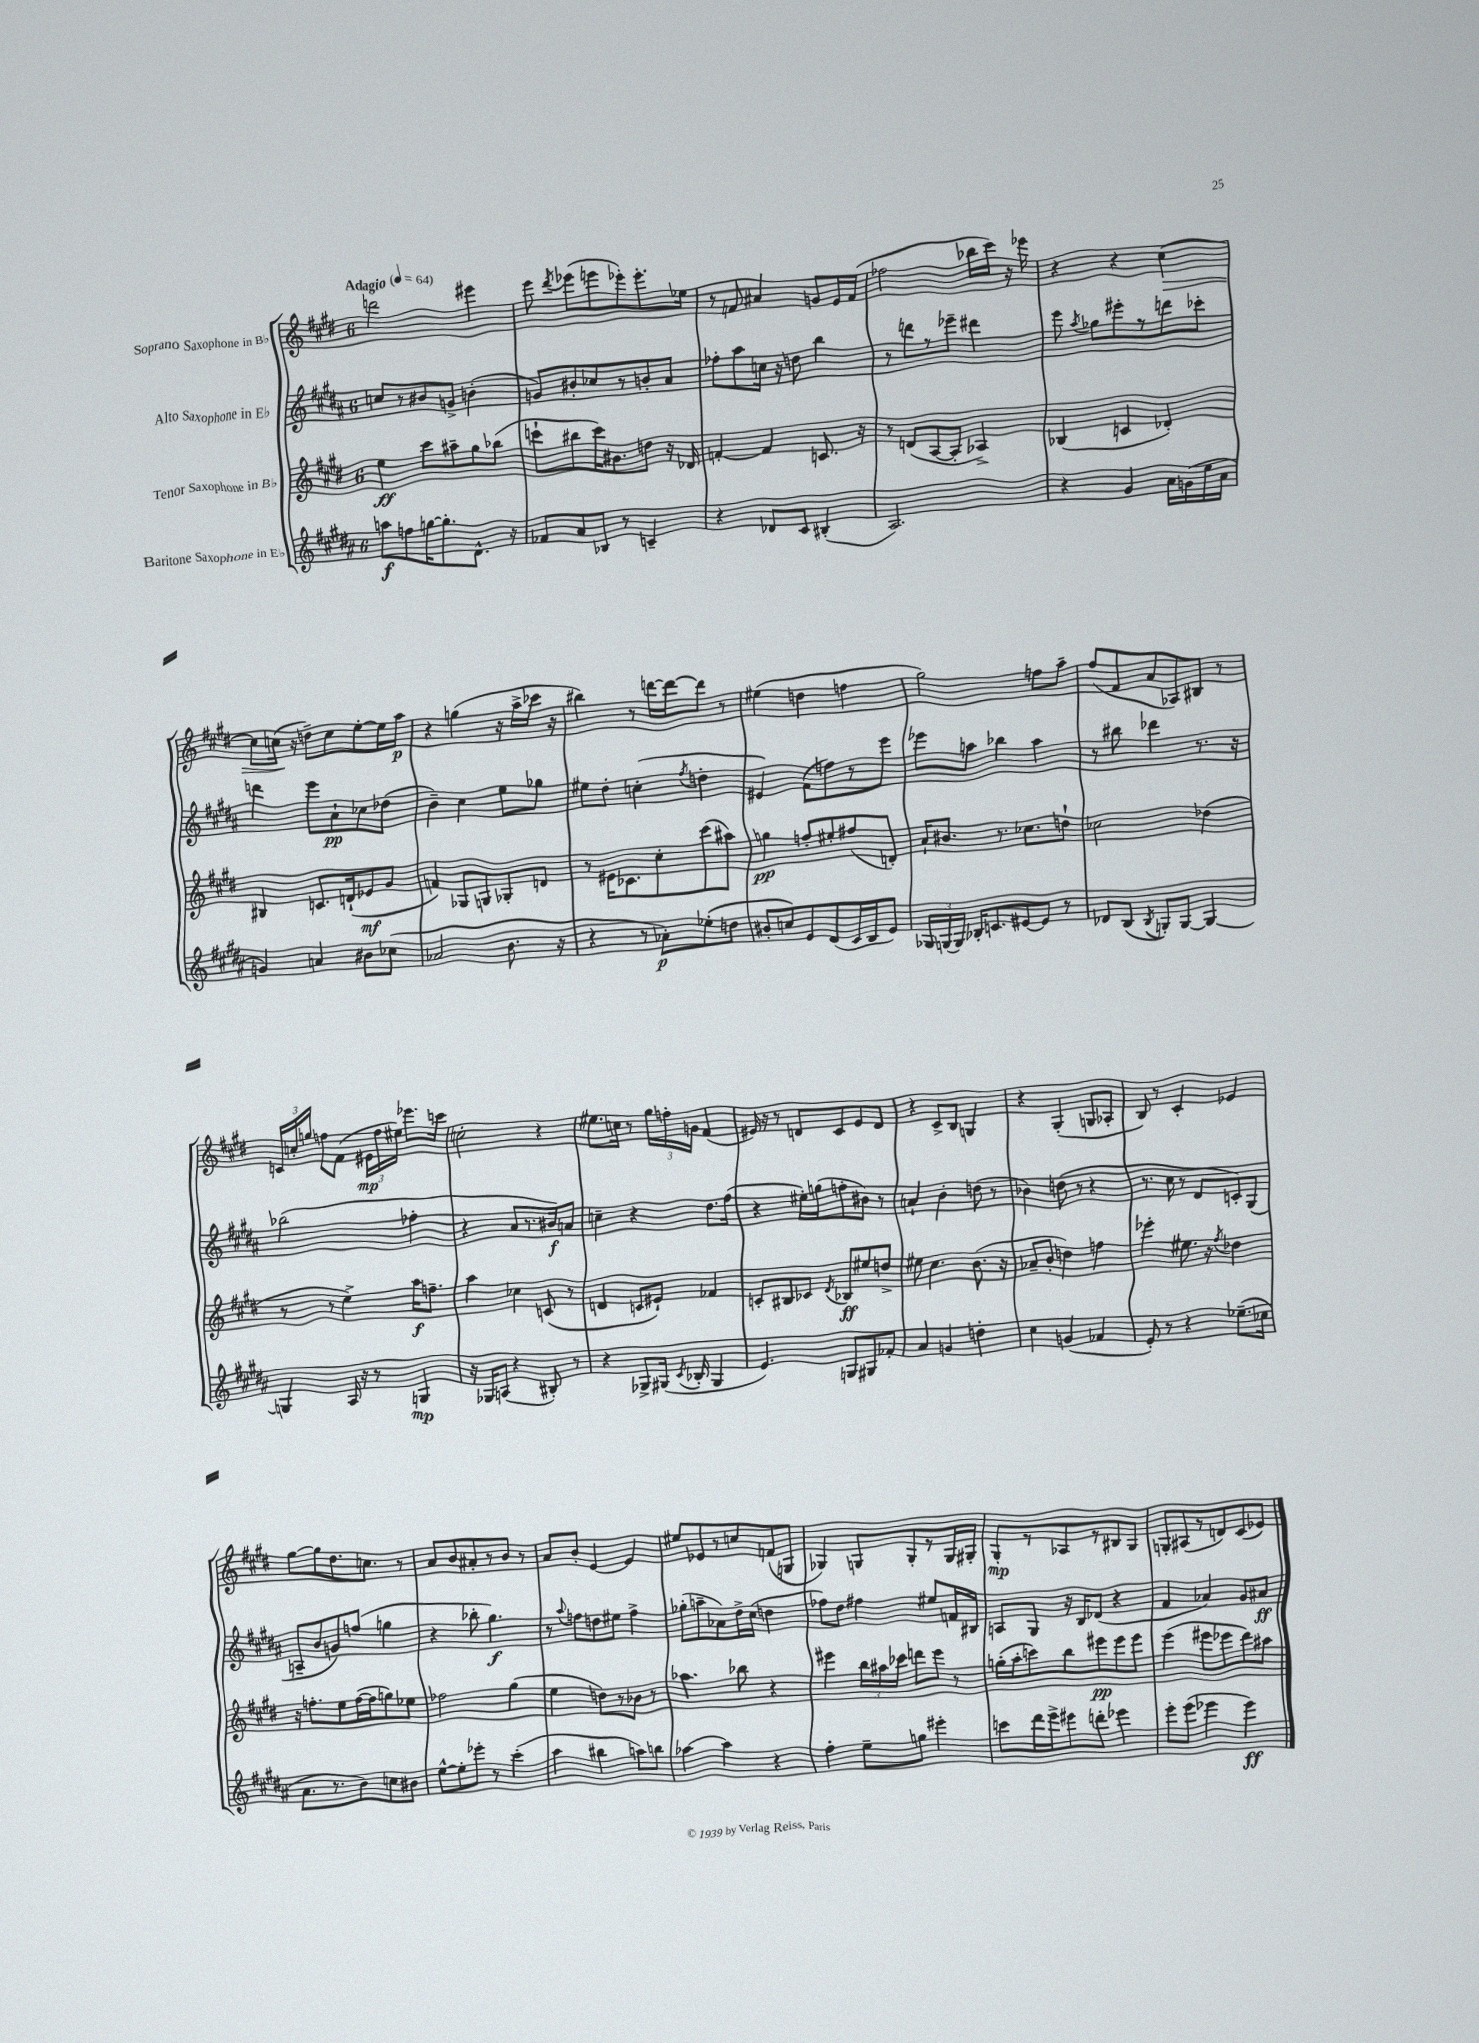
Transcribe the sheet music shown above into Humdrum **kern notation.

**kern	**kern	**kern	**kern
*staff4	*staff3	*staff2	*staff1
*clefG2	*clefG2	*clefG2	*clefG2
*k[f#c#g#d#a#]	*k[f#c#g#d#]	*k[f#c#g#d#a#]	*k[f#c#g#d#]
*M6/8	*M6/8	*M6/8	*M6/8
*MM64	*MM64	*MM64	*MM64
8aa\L	4ee\	8cc/L	2ddd\
8ff\	.	8r	.
[16gg\K	8ccc#\L	8b#/	.
8.gg'\]	.	.	.
.	8aa#~\	8g^/J	.
8.d#^^\J	8gg#\	(4b'\	4eee#\
.	(8bb-\J	.	.
16r	.	.	.
=	=	=	=
8f-/L	8ccc`\L	8g/L)	8eee\
.	.	.	8qddd#/
8a#/	8bb#\	8b#'/	(8eee-\L
8B-/J	16ccc\K)	8cc-/	8eee\
.	8.b#\	.	.
8r	.	8r	8eee-'\)
4c~/	8dd\J	8b'/	8.eee-'\
.	16r	8a#/J	.
.	16d-/	.	16ee-\Jk
=	=	=	=
4r	[4f'/	8ff-'\L	8r
.	.	8aa#\	8f/
8d-/L	4f/]	16cc\Jk	4a#/
.	.	16r	.
8c#/J	.	8dd\	.
(4B#'/	8.c/	4bb\	8g/L
.	.	.	16e/L
.	16r	.	(16f/JJ
=	=	=	=
2.A#/)	8r	8r	2ff-\
.	(8d/L	8ddd\L	.
.	[8A/	8r	.
.	8A'/]J	8eee-~\J	.
.	4A-^/)	4ddd#\	16bb-\LL
.	.	.	16ccc#\JJ)
.	.	.	16r
.	.	.	16eee-\
=	=	=	=
4r	(4B-/	8eee\	4r
.	.	8qaa#/	.
.	.	8gg-\L	.
4g#/	4c/	8eee#'\	4r
.	.	8r	.
16a#\LL	4d-'/)	8ddd\	[4cc#\
(16g\	.	.	.
16ee\	.	8ccc-'\J	.
16a#\JJ	.	.	.
=	=	=	=
4g/)	4B#/	4ddd\	8cc#\]L
.	.	.	(16cc\Jk
.	.	.	16r
4a/	8.c/L	8eee\L	8dd~\L)
.	.	8a#`\	8cc\
.	(16d`/k	.	.
8b#\L	8e-/	8cc-\	[8ee'\
(8cc-\J	8g#/J	(8dd-\J	16ee\]L
.	.	.	16aa\JJ
=	=	=	=
2a-/	4f/)	4b~\)	4r
.	8G-/L	4cc#\	(4gg\
.	8G/	.	.
8.b\	8G-'/	8ee\L	16r
.	.	.	16aa^\LL
.	8d/J	8gg-\J	16ccc-\JJ
16r	.	.	16r
=	=	=	=
4r	8r	8ee#\L	4bb#\)
.	16e#\LK	8dd#'\J	.
.	8.c-\	.	.
8r	.	(4cc'\	8r
8a-'\L)	8cc#'\	.	[16ddd\LL
.	.	.	16ddd\_J
.	.	8qff#/	.
(8ee-'\	(8ccc#\	4dd'\	8ddd\]J
8dd\J	8aa#\J)	.	8r
=	=	=	=
8b#'/L	4gg\	4e#/)	(4ee#\
8cc/)	.	.	.
8e/	8ff'/L	(8f#\L	4dd\
(8d#/	8ee#'/	8ff\)	.
16c#/L	(8ff#/	8r	4ff\
16B/J	.	.	.
8e/J)	8d'/J)	8eee\J	.
=	=	=	=
24G-/LL	16a`/LK	8eee-\L	2gg#\)
(24G/	.	.	.
.	8.b#/J	.	.
24G/JJ)	.	.	.
16B-'/LK	.	8aa\J	.
8.c/	.	.	.
.	8.r	4bb-\	.
[8e#/	.	.	.
.	8.cc-\L	.	.
8e#/]J	.	4aa\	8ff\L
8r	8dd`\J	.	8aa~\J
=	=	=	=
8d-/L	2cc-\	8r	(8ff#/L
(8B/J	.	8bb#\	8f#/
8qB/	.	.	.
8G'/L)	.	4ddd-\	8a/
[8G/J	.	.	8A-/)
4G/_	(4dd-\	8.r	8B#/J
.	.	.	8r
.	.	16r	.
=	=	=	=
4G/]	8r	(2bb-\	24c/LL
.	.	.	24cc'/
.	.	.	24gg/JJ
.	8r	.	8ff\L
16A#/	4ee^\)	.	(8f#\J
16r	.	.	.
8r	.	.	24e#\LL
.	.	.	24ff\
.	.	.	24ee#\JJ)
4G/	16aa\LK	4ff-'\	8.eee-\L
.	8.ff~\J	.	.
.	.	.	16ccc\Jk
=	=	=	=
16r	4aa\	4r	2cc'\
16G-/LK	.	.	.
(8A/J	.	.	.
4r	4cc-\	8a#/L	.
.	.	8.r	.
8B#'/)	(8c/	.	4r
.	.	16b#/k)	.
8r	8r	8a/J	.
=	=	=	=
4r	4d/	4cc~\	8.ee#\L
.	.	.	16cc\Jk
8G-^/L	8c/L	4r	8r
(16G#/Jk	8e#`/J)	.	24gg#\LL
.	.	.	24ff'\
8qc#/	.	.	.
16B-'/	.	.	.
.	.	.	24g\JJ
4G#/	4f-/	8.dd#\L	(4f#/
.	.	(16ff#\Jk	.
=	=	=	=
4.e/)	8c'/L	4r	16e#/)
.	.	.	16r
.	8B#/	.	8r
.	8c-/J	16ee#'\LL)	8d/L
.	.	(16gg\J	.
.	8qd#/	.	.
8G/L	8B-/L	8ff'\	8c#/
8G#/	8ee#/	8b#\J)	8e#/
8f-'/J	8dd^/J	8r	8d/J
=	=	=	=
4a#/	8ee#\	4a`/	4r
.	4.cc#\	.	.
4g/	.	4b'\	8c#^/L
.	.	.	8B/J
4dd'\	(8.b\	(8dd\	4G/
.	.	8r	.
.	16r	.	.
=	=	=	=
4cc#\	8a-~/L	4b-\)	4r
.	8b'/J	.	.
(4g/	4dd\)	(8dd\	(4G#'/
.	.	8r	.
4f-/	4ff\	4r	8G/L
.	.	.	8A-'/J
=	=	=	=
8e'/)	4eee-'\	8.r	8B/)
8r	.	.	8r
.	.	16cc#\	.
4r	8.ee#\	8r	4c#'/
.	.	8d#/L	.
.	16r	.	.
.	8qff#/	.	.
(8.ee-~\L	4dd-\	8c'/)	4e-/
.	.	(8G#/J	.
16cc-\Jk	.	.	.
=	=	=	=
8.a#\L	16r	8A~/L	[8gg#\L
.	8.ff'\L	.	.
.	.	8b/	8gg#\]
8.r	.	.	.
.	8ee\	8g/)	8.dd#\
8b\)	([16ff\L	(8ff/J	.
.	16ff\]J	.	8.cc\J
8cc\	8gg\)	4gg\	.
8b#\J	8ee-\J	.	8r
=	=	=	=
[8ee^^\L	2ff-\	4r	8a/L
8ee'\]	.	.	8b/
8eee-'\J	.	8bb-'\	8a#'/
8r	.	4.gg#\)	8r
(4ccc#'\	(4gg#\	.	8b/J
.	.	.	8r
=	=	=	=
4aa#\	4ee\	8r	8a/L
.	.	8qqaa#/	.
.	.	8ff\L	8b'/J
4bb#\	8dd\L)	8dd\	[4e/
.	8r	8ee#\J	.
8aa\L)	8b-\J	4ff^\	4e/]
8bb\J	8r	.	.
=	=	=	=
[4aa-\	4.aa-\	(8gg-'\L	8ee#/L
.	.	8aa~\	8e-/
4aa-\]	.	8a-\)	8r
.	8bb-\	16dd#^\L	8cc/
.	.	(16cc#\JJ	.
4r	4r	4dd\	(8f/
.	.	.	8G/J
=	=	=	=
4ff#'\	4eee#\	8ff-\L)	4G-/)
.	.	8dd#\J	.
8ee~\L	24bb\LL	4ff#\	8G/L
.	24aa#\	.	.
.	24ccc-\JJ	.	.
8gg\J	8ddd\L	.	8G'/
4eee#'\	8eee#\J	8ee#/L	8r
.	8r	16f/L	16G/L
.	.	16B#/JJ	16G#'/JJ
=	=	=	=
8ccc\L	(16gg'\LL	8A/L	8G#'/L
.	16aa'\J	.	.
16ddd#\L	8ccc\)	8G#/J	8r
16eee^\J	.	.	.
8eee#\	8bb\	16r	8A-/
.	.	16B/LK	.
8ddd'\J	8eee#\	(8d-/J	8r
4eee-\	8eee#\	4r	8B#/
.	8eee#\J	.	8G#/J
=	=	=	=
8eee'\L	(4eee\	4f#/	8G'/L
(8eee\J	.	.	(8A#/
4eee-\	8eee#\L	4a-/)	8r
.	8eee-\	.	8d/)
4eee-\)	8ddd#\)	8g#/L	(8c#/
.	8aa#\J	8a#/J	8e-/J)
==	==	==	==
*-	*-	*-	*-
